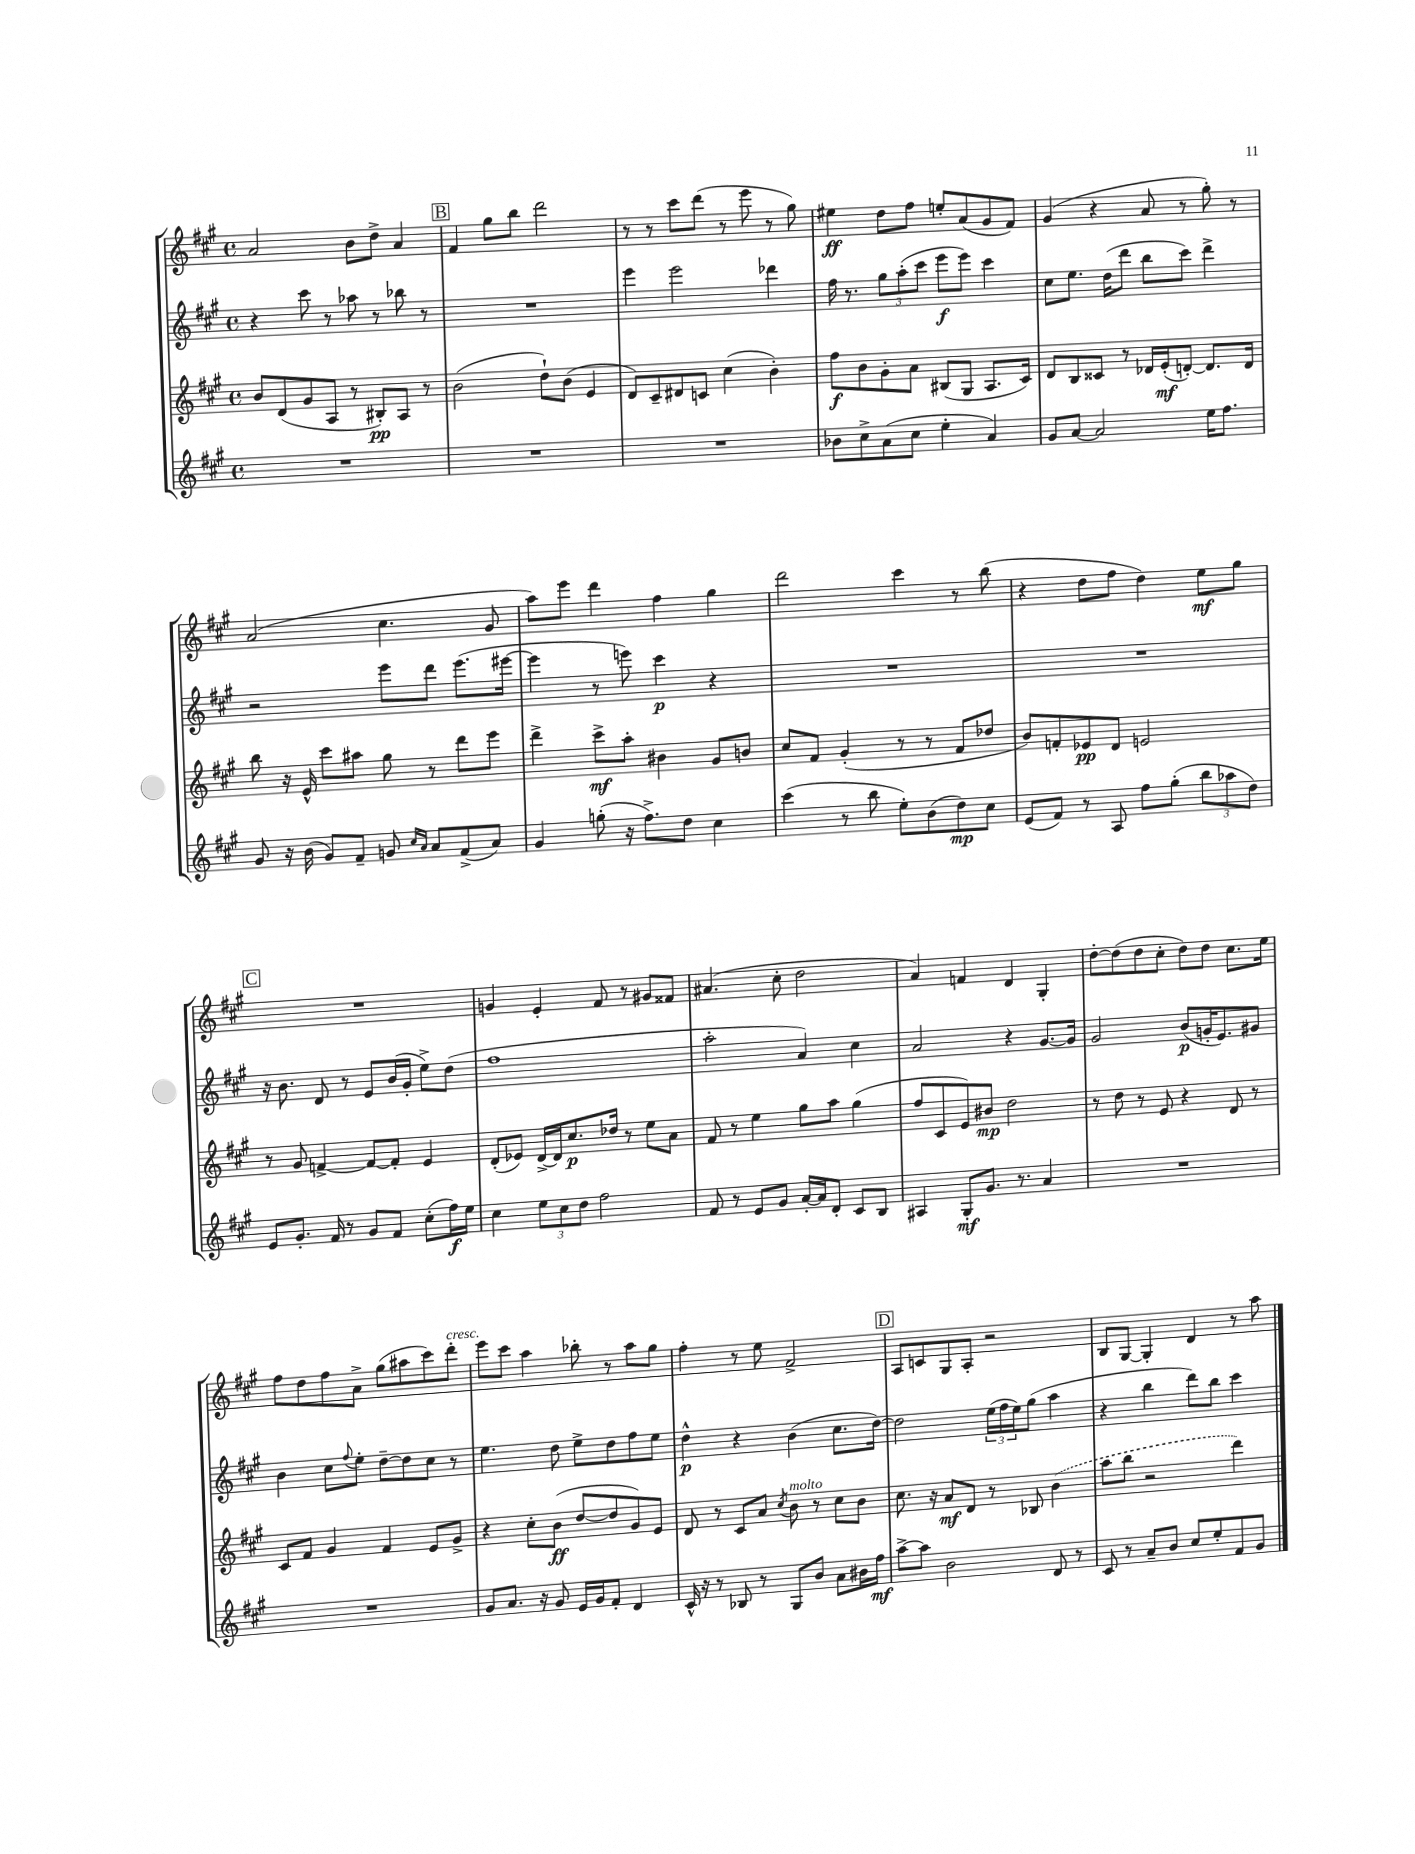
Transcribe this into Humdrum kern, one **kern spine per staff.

**kern	**kern	**kern	**kern
*staff4	*staff3	*staff2	*staff1
*clefG2	*clefG2	*clefG2	*clefG2
*k[f#c#g#]	*k[f#c#g#]	*k[f#c#g#]	*k[f#c#g#]
*M4/4	*M4/4	*M4/4	*M4/4
*met(c)	*met(c)	*met(c)	*met(c)
1r	8b	4r	2a
.	(8d	.	.
.	8g#	8ccc#	.
.	8A	8r	.
.	8r	8aa-	8b
.	8B#')	8r	8dd^
.	8A	8bb-	4a
.	8r	8r	.
=	=	=	=
1r	(2b	1r	4f#
.	.	.	8gg#
.	.	.	8bb
.	8dd`)	.	2ddd
.	(8b	.	.
.	4e	.	.
=	=	=	=
1r	8d)	4eee	8r
.	8c#~	.	8r
.	8d#	2eee	8ccc#
.	8c	.	(8ddd
.	(4cc#	.	8r
.	.	.	8eee
.	4b')	4ddd-	8r
.	.	.	8gg#)
=	=	=	=
8b-	8ff#	16ff#	4ee#
.	.	8.r	.
8cc#^	8b	.	.
(8a	8g#'	12gg#	8dd
.	.	(12aa'	.
8cc#	8a	.	8ff#
.	.	12ccc#	.
4ee'	(8B#	8eee	8ee'
.	8G#	8eee)	(8a
4a)	8.A	4ccc#	8g#
.	.	.	8f#)
.	16c#)	.	.
=	=	=	=
8g#	8d	8cc#	(4g#
[8a	8B	8.ee	.
2a]	8c##	.	4r
.	.	(16dd	.
.	8r	8ddd	.
.	16d-	8bb	8a
.	(16e'	.	.
.	[8d')	8ccc#)	8r
16ee	8.d]	4ddd^	8gg#')
8.ff#	.	.	.
.	.	.	8r
.	16d	.	.
=	=	=	=
8g#	8bb	2r	(2a
16r	16r	.	.
(16b	16e^^	.	.
8g#)	8ccc#	.	.
8f#~	8aa#	.	.
8g	8gg#	8eee	4.cc#
16qqcc#	.	.	.
16qqa	.	.	.
8a	8r	8ddd	.
(8f#^	8ddd	(8.eee	.
8a)	8eee	.	8g#
.	.	[16eee#	.
=	=	=	=
4g#	4ddd^	4eee#]	8aa)
.	.	.	8eee
(8gg'	8ccc#^	8r	4ddd
16r	8aa'	8eee)	.
8.ff#^)	.	.	.
.	4b#	4ccc#	4ff#
8dd	.	.	.
4cc#	8g#	4r	4gg#
.	8b	.	.
=	=	=	=
(4ccc#	8cc#	1r	2ddd
.	8f#	.	.
8r	(4g#'	.	.
8bb	.	.	.
8ee')	8r	.	4ccc#
(8b	8r	.	.
8dd)	8f#	.	8r
8cc#	8dd-	.	(8bb
=	=	=	=
(8e	8b)	1r	4r
8f#)	8f'	.	.
8r	8e-	.	8dd
8A	8d	.	8ff#
8ff#	2e	.	4dd)
(8gg#'	.	.	.
12bb	.	.	8ee
12aa-	.	.	.
.	.	.	8gg#
12dd)	.	.	.
=	=	=	=
8e	8r	16r	1r
.	.	8.b	.
8.g#'	8g#	.	.
.	[4f^	8d	.
16f#	.	.	.
8r	.	8r	.
8g#	8f_	8e	.
8f#	8f']	(16b	.
.	.	16g#'	.
(8cc#'	4e	8ee^)	.
16ff#)	.	(8dd	.
16ee	.	.	.
=	=	=	=
4cc#	(8d'	1ff#	4g
.	8e-)	.	.
12ee	[16d^	.	4e'
.	16d]	.	.
12cc#	.	.	.
.	8.cc#	.	.
12dd	.	.	.
2ff#	.	.	8f#
.	16dd-	.	.
.	8r	.	8r
.	8ee	.	8g#
.	8a	.	8f##
=	=	=	=
8f#	8f#	2aa'	(4.a#
8r	8r	.	.
8e	4ee	.	.
8g#	.	.	8cc#'
[16a'	8gg#	4a)	2dd
16a]	.	.	.
8d'	8aa	.	.
8c#	(4gg#	4cc#	.
8B	.	.	.
=	=	=	=
4A#	8ff#	2a	4a)
.	8c#	.	.
8G#'	8e)	.	4f
8.g#	8b#	.	.
.	2dd	4r	4d
8.r	.	.	.
4a	.	[8.g#	4G#'
.	.	16g#]	.
=	=	=	=
1r	8r	2g#	[8dd'
.	8dd	.	(8dd]
.	8r	.	8dd
.	8e	.	8cc#'
.	4r	(8b	8dd)
.	.	16g'	8dd
.	.	8.e)	.
.	8d	.	8.cc#
.	8r	8g#	.
.	.	.	16ee
=	=	=	=
1r	8c#	4b	8ff#
.	8f#	.	8dd
.	4g#	8cc#	8ff#
.	.	8qqff#	.
.	.	8ee'	8a^
.	4f#	[8dd~	(8gg#
.	.	8dd]	8aa#
.	8e	8cc#	8ccc#)
.	8g#^	8r	8ddd'
=	=	=	=
8g#	4r	4.ee	8eee
8.a	.	.	8ccc#
.	8cc#'	.	4aa
16r	.	.	.
8g#	(8b	8dd	.
16e	[8dd	8ee^	8bb-'
16g#	.	.	.
8f#'	8dd]	8dd	8r
4d	8g#)	8ff#	8aa
.	8e	8ee	8gg#
=	=	=	=
16c#^^	8d	4dd^^	4ff#'
16r	.	.	.
8r	8r	.	.
8B-	8c#	4r	8r
8r	8a	.	8ee
.	8qcc#	.	.
8G#	8b	(4b	2f#^
8b	8r	.	.
8a	8cc#	8.cc#	.
16b#	8b	.	.
16ff#	.	[16dd)	.
=	=	=	=
[8aa^	8.cc#	2dd]	8A
8aa]	.	.	8c
.	16r	.	.
2b	8a	.	8G#
.	8d	.	8A'
.	8r	(24ee	2r
.	.	24ff#	.
.	.	24ee)	.
.	8B-	(8gg#	.
8d	(4b	4aa	.
8r	.	.	.
=	=	=	=
8c#	8aa	4r	8B
8r	8bb	.	[8G#
8a~	2r	4bb	4G#']
8b	.	.	.
8cc#	.	8ddd)	4d
8ee'	.	8bb	.
8f#	4ddd)	4ccc#	8r
8g#	.	.	8aa
==	==	==	==
*-	*-	*-	*-
